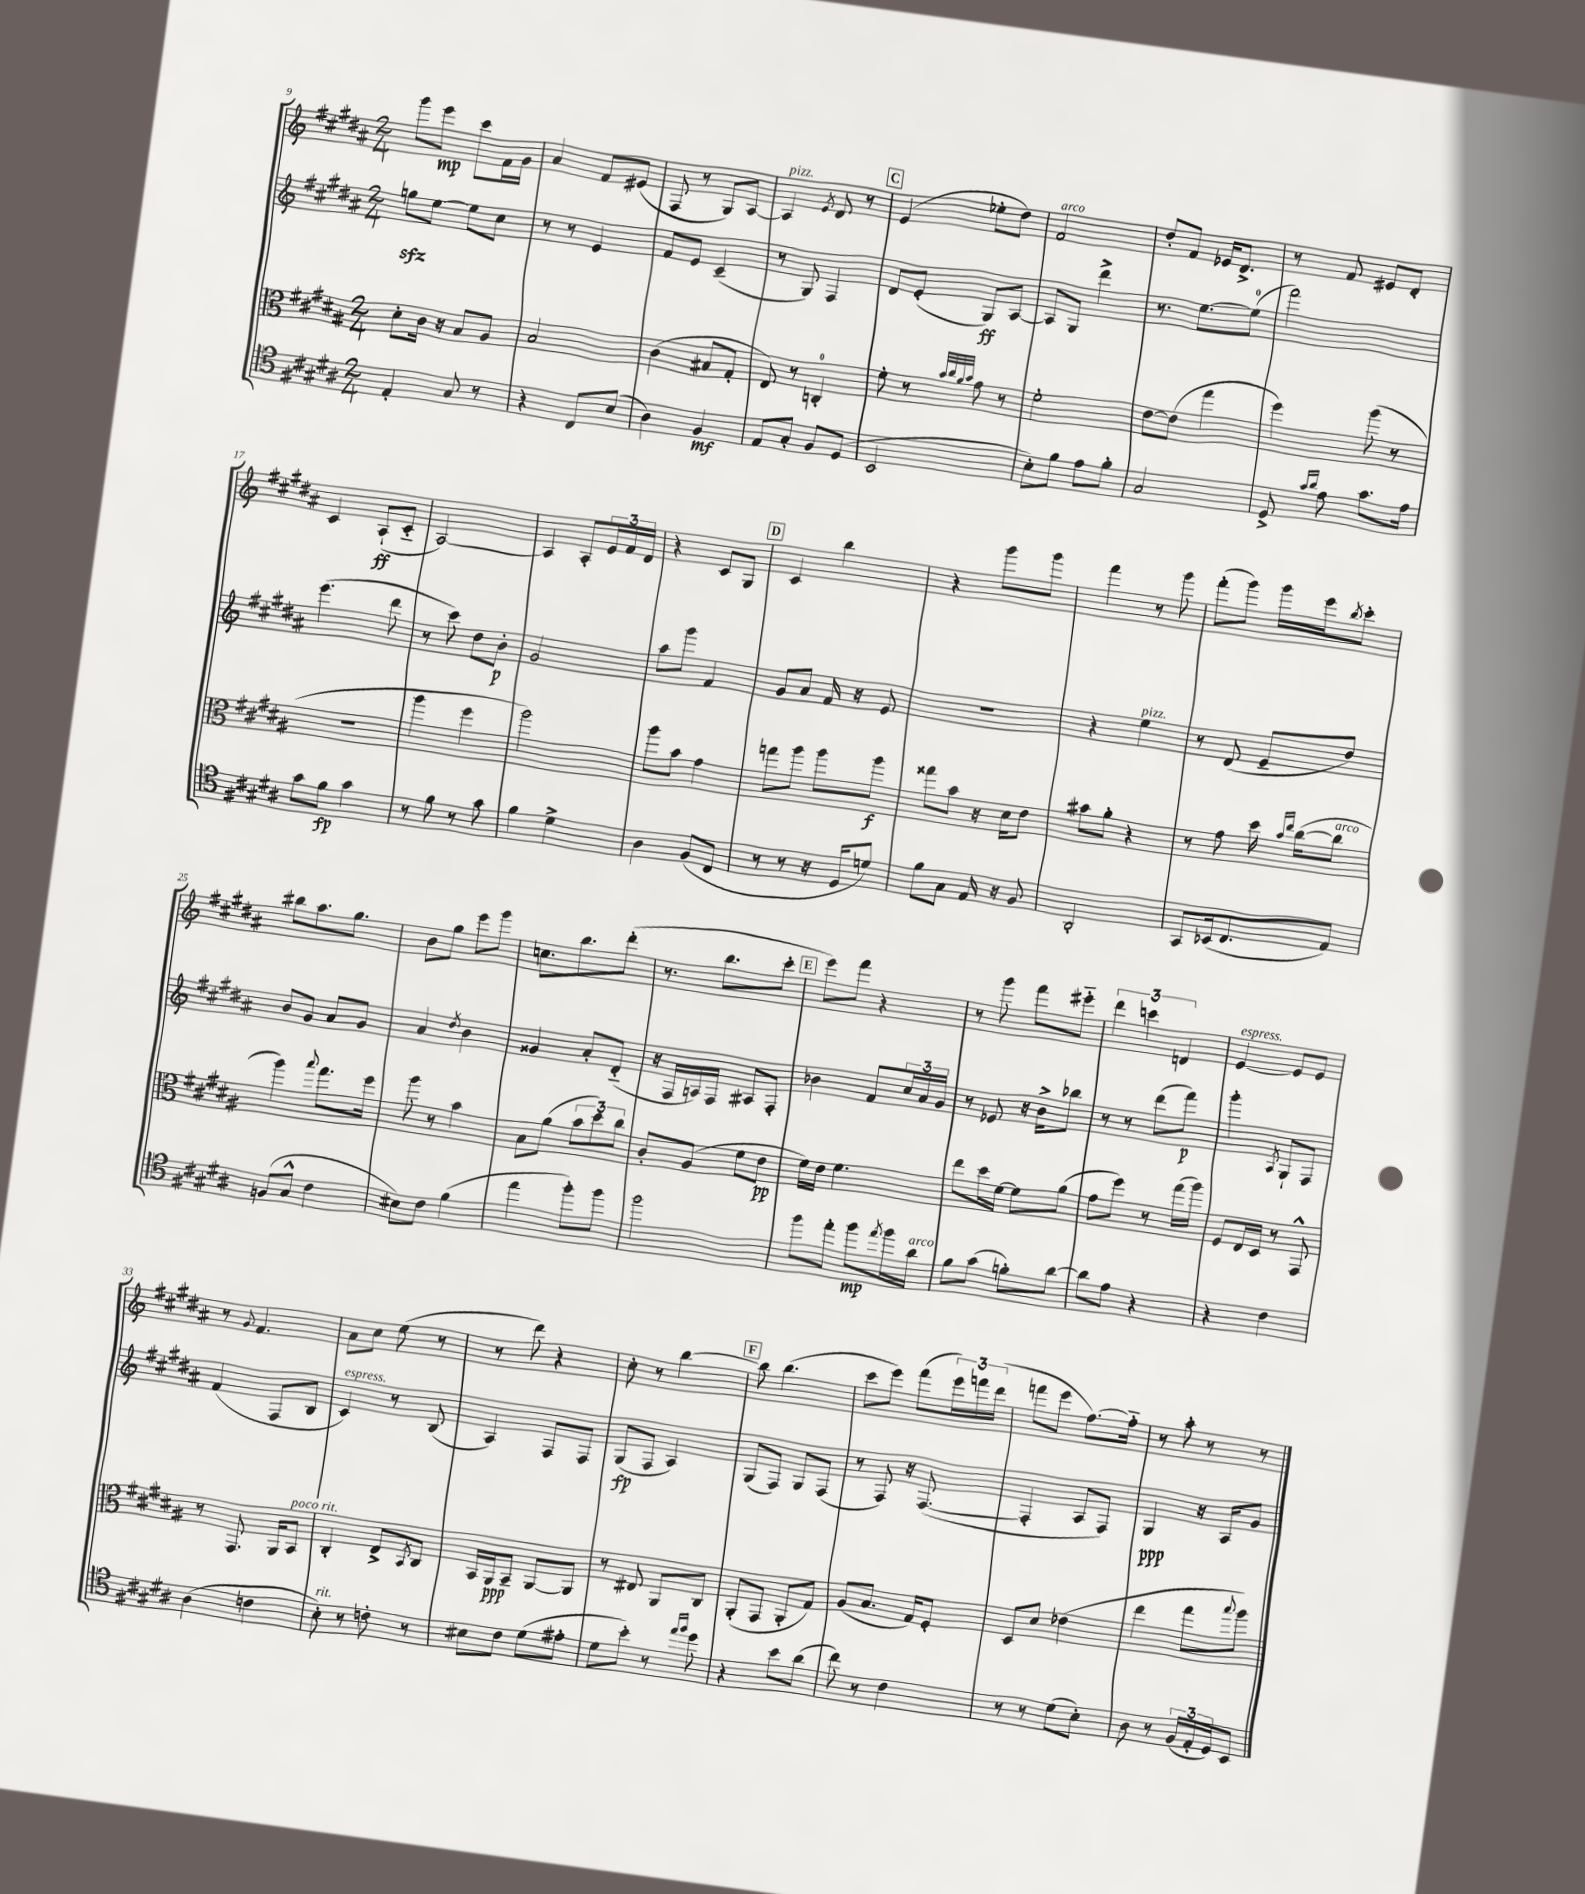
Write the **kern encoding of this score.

**kern	**kern	**kern	**kern
*staff4	*staff3	*staff2	*staff1
*clefC4	*clefC3	*clefG2	*clefG2
*k[f#c#g#d#a#]	*k[f#c#g#d#a#]	*k[f#c#g#d#a#]	*k[f#c#g#d#a#]
*M2/4	*M2/4	*M2/4	*M2/4
4E'	8d#'	8gg	8ggg#
.	16c#	[8ee	8eee
.	16r	.	.
8G#	8B	8ee]	8ccc#
8r	8A#	8cc#	16f#
.	.	.	16g#
=	=	=	=
4r	2B	8r	4a#
.	.	8r	.
8C#	.	4e	8f#
(8B	.	.	(8e#
=	=	=	=
4A#)	(4c#	8f#	8F#
.	.	8e	8r
4F#	8B#	(4c#~	8G#)
.	8G#'	.	[8A#
=	=	=	=
8E	8E)	8r	4A#]
8G#'	8r	8G#)	.
.	.	.	8qe
8F#	4C'	4F#	8d#
(8D#	.	.	8r
=	=	=	=
2BB	8f#'	8d#	(4e
.	8r	(8e'	.
.	32qqb	.	.
.	32qqcc#	.	.
.	32qqa#	.	.
.	32qqb	.	.
.	8g#	8G#)	8ee-'
.	8r	[8A#	8dd#)
=	=	=	=
8B')	2f#'	8A#]	2f#
8f#	.	8G#	.
8e	.	4ddd#^	.
8f#'	.	.	.
=	=	=	=
2G#	[8e	8.r	8dd#'
.	(8e]	.	8f#
.	.	[8.ee	.
.	4gg#	.	16e-
.	.	.	8.d#^
.	.	(8ee]	.
=	=	=	=
8D#^	4ff#)	2fff#)	8r
16qqg#	.	.	.
16qqa#	.	.	.
8e	.	.	8f#
8.g#	(8aa#	.	8e#
.	8r	.	8d#'
16e	.	.	.
=	=	=	=
8g#	2r	(4.eee	4c#
8f#	.	.	.
4g#	.	.	(8A#`
.	.	8ddd#	8c#'~
=	=	=	=
8r	4aa#	8r	[2A#)
8f#	.	8ccc#)	.
8r	4ff#	8dd#	.
8g#	.	8b'	.
=	=	=	=
4f#	2aa#)	2g#	4A#]
4d#^	.	.	8A#'
.	.	.	24e
.	.	.	24f#
.	.	.	24d#
=	=	=	=
4A#	8aa#	8aa#	4r
.	8b	8ggg#	.
(8F#	4g#	4f#	8c#
8C#	.	.	8G#
=	=	=	=
8r	8gg	8g#	4c#
8r	8aa#	8a#	.
16r	8aa#	16f#	4bb
16D#	.	16r	.
8d)	8aa#	8e	.
=	=	=	=
8f#	8gg##	2r	4r
8G#	8b	.	.
16E	16r	.	8ggg#
16r	16d#	.	.
8F#	8e	.	8ggg#
=	=	=	=
2AA#'	8b#	4r	4fff#
.	8a#'	.	.
.	4r	4ee	8r
.	.	.	8ggg#
=	=	=	=
8GG#	8r	8r	(8fff#'
(16BB-	8g#	(8d#	8ggg#)
8.C#	.	.	.
.	16dd#	8e~	16ggg#
.	16qqb	.	.
.	16qqee	.	.
.	([16cc#	.	16eee
.	.	.	8qbb
8E)	8cc#]	8dd#)	8ccc#'
=	=	=	=
(8F	4aa#)	8b	8bb#
8G#^^	.	8g#	8.aa#
.	8qqbb	.	.
4c#	8.gg#	8a#	.
.	.	.	8.gg#
.	.	8g#	.
.	16ff#	.	.
=	=	=	=
8B#)	8aa#	4a#	8b
8c#	8r	.	8gg#
.	.	8qdd#	.
(4f#	4b	4b	8eee
.	.	.	8ggg#
=	=	=	=
4ee	8B	4g##	8.cc
.	(8a#	.	.
.	.	.	8.bb
8ff#')	12b	8a#'	.
.	12dd#)	.	.
8ff#	.	(8d#'~	(8ddd#'
.	12cc#	.	.
=	=	=	=
2ff#	8c#'	16r	8.r
.	.	16F#	.
.	(8A#	16A)	.
.	.	16F#	8.bb
.	8f#	8A#	.
.	8e	8F#'	8ccc#'
=	=	=	=
8ff#	16f#)	4b-	8eee)
.	16e	.	.
8ee'	4.f#	.	8fff#
8ff#	.	8f#	4r
8qee	.	.	.
16ff#	.	24cc#	.
.	.	24a#	.
16a#	.	.	.
.	.	24g#	.
=	=	=	=
8f#	8ee	8r	8r
(8g#	16dd#	8e-	8ggg#
.	[16f#	.	.
8f')	8f#]	16r	8fff#
.	.	16b^	.
[8a#	(8a#	8bb-	8eee#'~
=	=	=	=
8a#]	8g#	8r	6ddd#
8e	8ff#)	8r	.
.	.	.	6ccc
4r	8r	(8ddd#	.
.	.	.	6d
.	(16gg#	8fff#)	.
.	16aa#)	.	.
=	=	=	=
4r	8F#	4ggg#'	[4e
.	16E	.	.
.	16D#	.	.
.	.	8qA#	.
4c#	8r	8G#`	8e]
.	8GG#^^	8F#	8e
=	=	=	=
(4A#	8r	(4f#	8r
.	.	.	8qqg#
.	8.GG#	.	4.f#
4c	.	8F#	.
.	16AA#	.	.
.	8BB	8B	.
=	=	=	=
8B')	4C#'	4c#)	8a#
8r	.	.	8cc#
8c'	8E^	8r	(8ee
.	8qBB	.	.
8r	8C#	(8B	8r
=	=	=	=
8B#	16BB	4A#)	8r
.	16AA#	.	.
8c#	8BB~	.	8ddd#)
(8d#	[8AA#	8F#	4r
8e#'	8AA#]	8F#	.
=	=	=	=
8d#	8r	(8G#	8cc#'
8b')	8E#	8F#	8r
8r	8AA#	4A#)	[4bb
16qqee	.	.	.
16qqff#	.	.	.
8dd#	8C#	.	.
=	=	=	=
4r	(8AA#'	(8G#	8bb]
.	8GG#	8F#)	(4.bb
8b	8AA#'	8G#	.
(8a#	8G#)	(8F#	.
=	=	=	=
8cc#)	(8A#	8r	8ccc#
8r	8.B	8F#)	8eee)
4c#	.	16r	(8fff#
.	16G#)	([8.F#	.
.	8F#'	.	24eee)
.	.	.	24fff
.	.	.	(24ddd#
=	=	=	=
8r	8D#	4F#']	8fff
8r	8d#	.	8eee
(8d#	(4e-	8A#	[8.ff#)
8B')	.	8F#)	.
.	.	.	16ff#'~]
=	=	=	=
8A#	4ee	4G#	8r
8r	.	.	8aa#'
(24F#	8gg#	16r	8r
24E'	.	.	.
.	.	16A#	.
24D#)	.	.	.
.	8qqbb	.	.
8BB	8aa#)	8g#	8r
==	==	==	==
*-	*-	*-	*-
